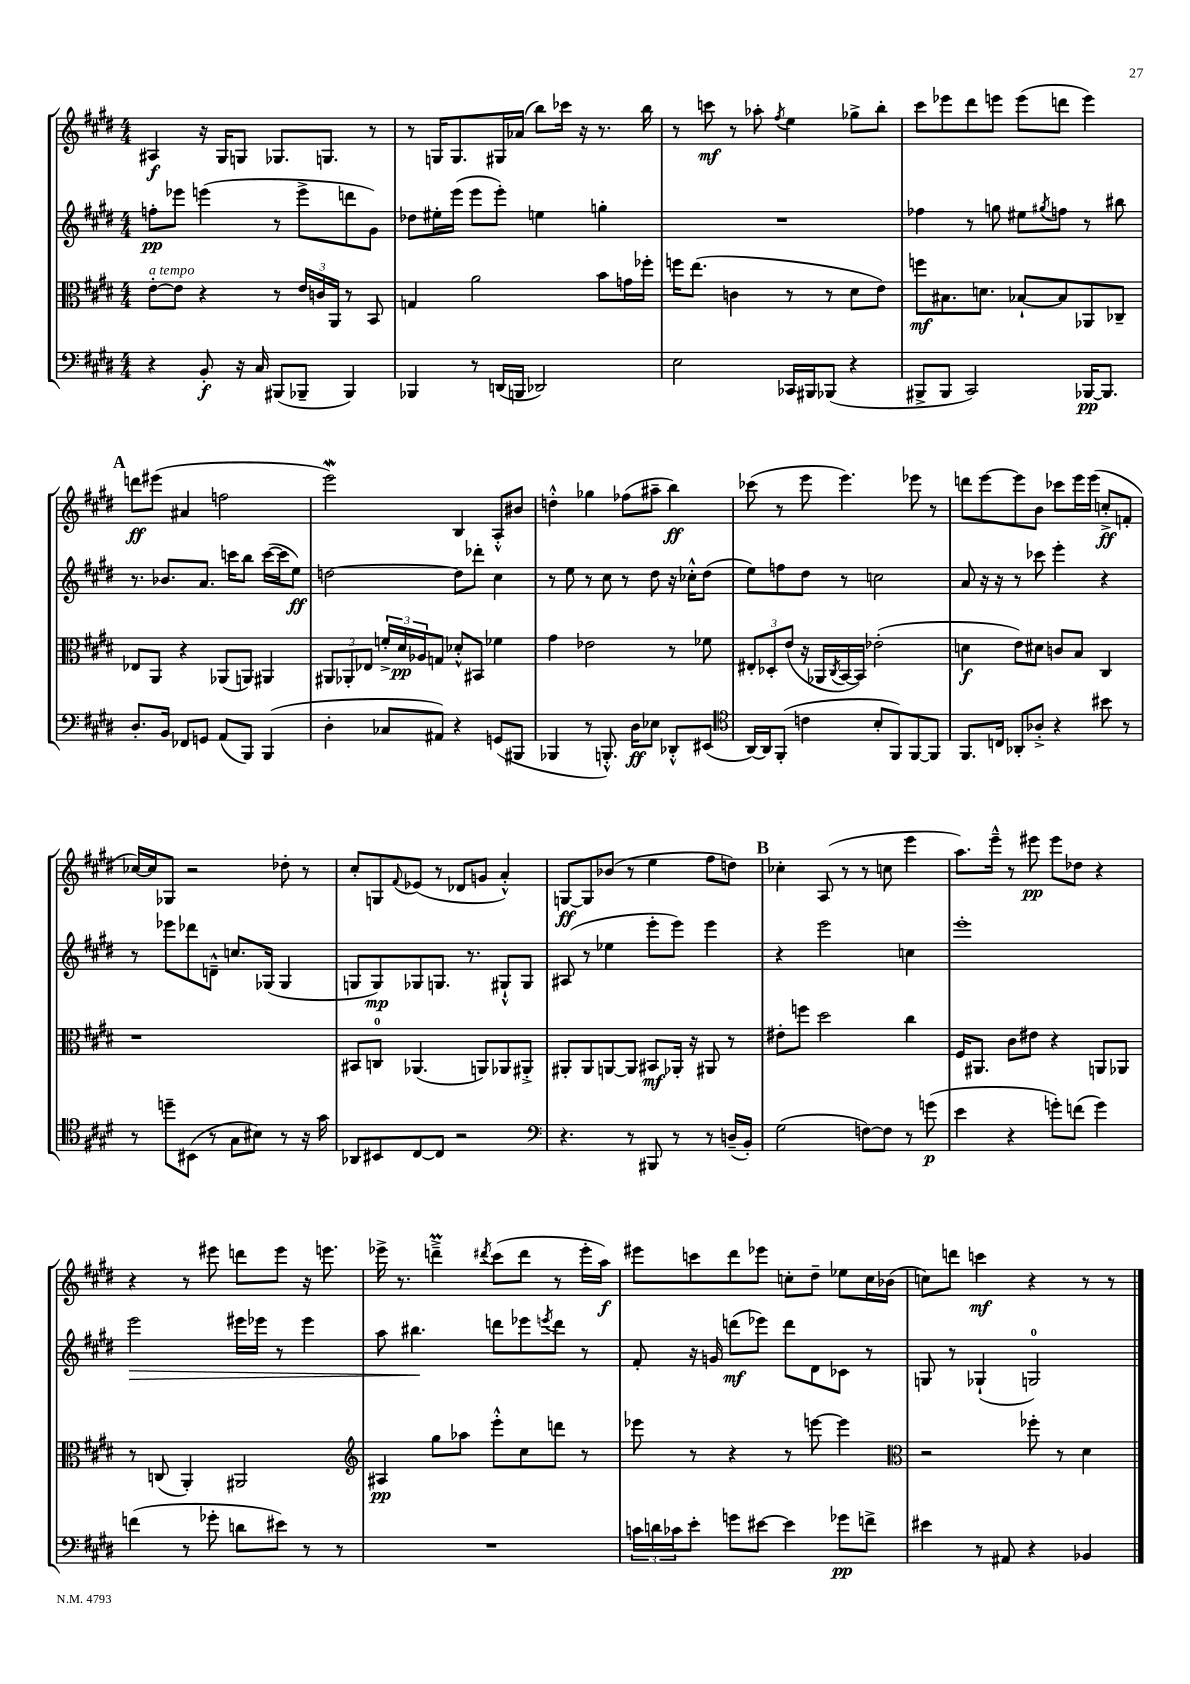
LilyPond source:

<<
\new StaffGroup <<
\new Staff = "s0" {
    \clef treble \key e \major \numericTimeSignature \time 4/4
    ais4\f r16 gis16 g8 ges8. g8. r8 |
    r8 g16 g8. gis16 aes'16( b''8) ces'''16 r16 r8. b''16 |
    r8 c'''8\mf r8 aes''8-. \acciaccatura { fis''8 } e''4 ges''8-> b''8-. |
    cis'''8 ees'''8 dis'''8 e'''8 e'''8( d'''8 e'''4) |
    \mark \markup { \bold "A" } d'''8\ff eis'''8( ais'4 f''2 |
    e'''2\mordent) b4 a8-.-^ bis'8 |
    d''4-.-^ ges''4 fes''8( ais''8-- b''4\ff) |
    ces'''8( r8 e'''8 e'''4.) ees'''8 r8 |
    d'''8 e'''8~ e'''8 b'8 ces'''8 e'''16 e'''16( c''8-.->\ff f'8-. |
    ces''16~) ces''16 ges8 r2 des''8-. r8 |
    cis''8-. g8 \appoggiatura { fis'8 } ees'8( r8 des'8 g'8 a'4-.-^) |
    g8~\ff g8 bes'8( r8 e''4 fis''8 d''8) |
    \mark \markup { \bold "B" } ces''4-. a8( r8 r8 c''8 e'''4 |
    a''8.) e'''16---^ r8 eis'''8\pp eis'''8 des''8 r4 |
    r4 r8 eis'''8 d'''8 eis'''8 r16 e'''8. |
    ees'''16-> r8. d'''4--->\prall \acciaccatura { dis'''8 } cis'''8( dis'''8 r8 ees'''16-. a''16\f) |
    eis'''8 c'''8 dis'''8 ees'''8 c''8-. dis''8-- ees''8 c''16 bes'16( |
    c''8) d'''8 c'''4\mf r4 r8 r8 \bar "|." |
}
\new Staff = "s1" {
    \clef treble \key e \major \numericTimeSignature \time 4/4
    f''8-.\pp ees'''8 e'''4( r8 e'''8-> d'''8 gis'8) |
    des''8 eis''16-. e'''16( e'''8 e'''8-.) e''4 g''4-. |
    R1 |
    fes''4 r8 g''8 eis''8 \acciaccatura { gis''8 } f''8 r8 bis''8 |
    \mark \markup { \bold "A" } r8. bes'8. a'8. c'''16 b''8 c'''16~( c'''16 e''8\ff) |
    d''2~ d''8 des'''8-. cis''4 |
    r8 e''8 r8 cis''8 r8 dis''8 r16 ces''16-.-^ dis''8( |
    e''8) f''8 dis''8 r8 c''2 |
    a'8 r16 r16 r8 ces'''8 e'''4-. r4 |
    r8 ees'''8 des'''8 d'8---^ c''8. ges16( ges4 |
    g8 g8\mp) ges8 g8. r8. gis8-!-^ gis8 |
    ais8( r8 ees''4 e'''8-. e'''8) e'''4 |
    \mark \markup { \bold "B" } r4 e'''2 c''4 |
    e'''1-. |
    e'''2\> eis'''16 ees'''16 r8 ees'''4 |
    a''8 bis''4.\! d'''8 ees'''8 \acciaccatura { e'''8 } d'''8 r8 |
    fis'8-. r16 g'16 d'''8\mf( ees'''8) d'''8 dis'8 ces'8 r8 |
    g8 r8 ges4-!( g2-0) \bar "|." |
}
\new Staff = "s2" {
    \clef alto \key e \major \numericTimeSignature \time 4/4
    e'8~-.^\markup { \italic "a tempo" } e'8 r4 r8 \tuplet 3/2 { e'16 c'16 a,16 } r8 b,8 |
    g4 a'2 b'8 g'16 fes''16-. |
    f''16 e''8.( c'4 r8 r8 dis'8 e'8) |
    f''8\mf bis8. d'8. bes8~-! bes8 aes,8 ces8-- |
    \mark \markup { \bold "A" } ees8 a,8 r4 aes,8( a,8) ais,4 |
    \tuplet 3/2 { ais,8 aes,8-. ees8 } \tuplet 3/2 { f'16-.-> dis'16\pp aes16 } g8 des'8-.-^ bis,8 fes'4 |
    gis'4 ees'2 r8 fes'8 |
    \tuplet 3/2 { eis8-. des8-. e'8( } r16 aes,16 \acciaccatura { cis8 } b,16~ b,16) ees'2-.( |
    d'4\f e'8) dis'8 c'8 b8 cis4 |
    r1 |
    bis,8 c8-0 aes,4.( a,8) aes,8 ais,8-.-> |
    ais,8-. ais,8 a,8~ a,8 bis,8\mf aes,16-. r16 ais,8 r8 |
    \mark \markup { \bold "B" } eis'8-. f''8 dis''2 cis''4 |
    fis16 ais,8. cis'8 eis'8 r4 a,8 aes,8 |
    r8 c8( a,4-.) ais,2 |
    \clef treble ais4\pp gis''8 aes''8 e'''8-.-^ cis''8 d'''8 r8 |
    ees'''8 r8 r4 r8 e'''8~ e'''4 |
    \clef alto r2 fes''8-. r8 dis'4 \bar "|." |
}
\new Staff = "s3" {
    \clef bass \key e \major \numericTimeSignature \time 4/4
    r4 b,8-.\f r16 cis16 bis,,8( bes,,8-- bes,,4) |
    bes,,4 r8 d,16( b,,16 des,2) |
    e2 ces,16 bis,,16 bes,,8( r4 |
    bis,,8-> bis,,8 cis,2) bes,,16~\pp bes,,8. |
    \mark \markup { \bold "A" } dis8.-. b,16 fes,8 g,8 a,8( b,,8) b,,4( |
    dis4-. ces8 ais,8) r4 g,8( bis,,8 |
    bes,,4 r8 b,,8.-.-^) dis16\ff ees8 des,8-.-^ eis,8( |
    \clef tenor a,16~) a,16 fis,8-.( c'4 b8-. fis,8) fis,8~ fis,8 |
    fis,8. c16 aes,8-. aes8-.-> r4 bis'8 r8 |
    r8 d''8-- bis,8( r8 gis8 bis8) r8 r16 gis'16 |
    aes,8 bis,8 cis8~ cis8 r2 |
    \clef bass r4. r8 bis,,8 r8 r8 d16--( b,16-.) |
    \mark \markup { \bold "B" } gis2( f8~) f8 r8 g'8\p( |
    e'4 r4 g'8-.) f'8( g'4) |
    f'4( r8 ges'8-. d'8 eis'8) r8 r8 |
    R1 |
    \tuplet 3/2 { c'16 d'16 ces'16 } e'8-. g'8 eis'8~ eis'4 ges'8\pp f'8-> |
    eis'4 r8 ais,8 r4 bes,4 \bar "|." |
}
>>
>>
\layout { \context { \Score \remove "Bar_number_engraver" } }
